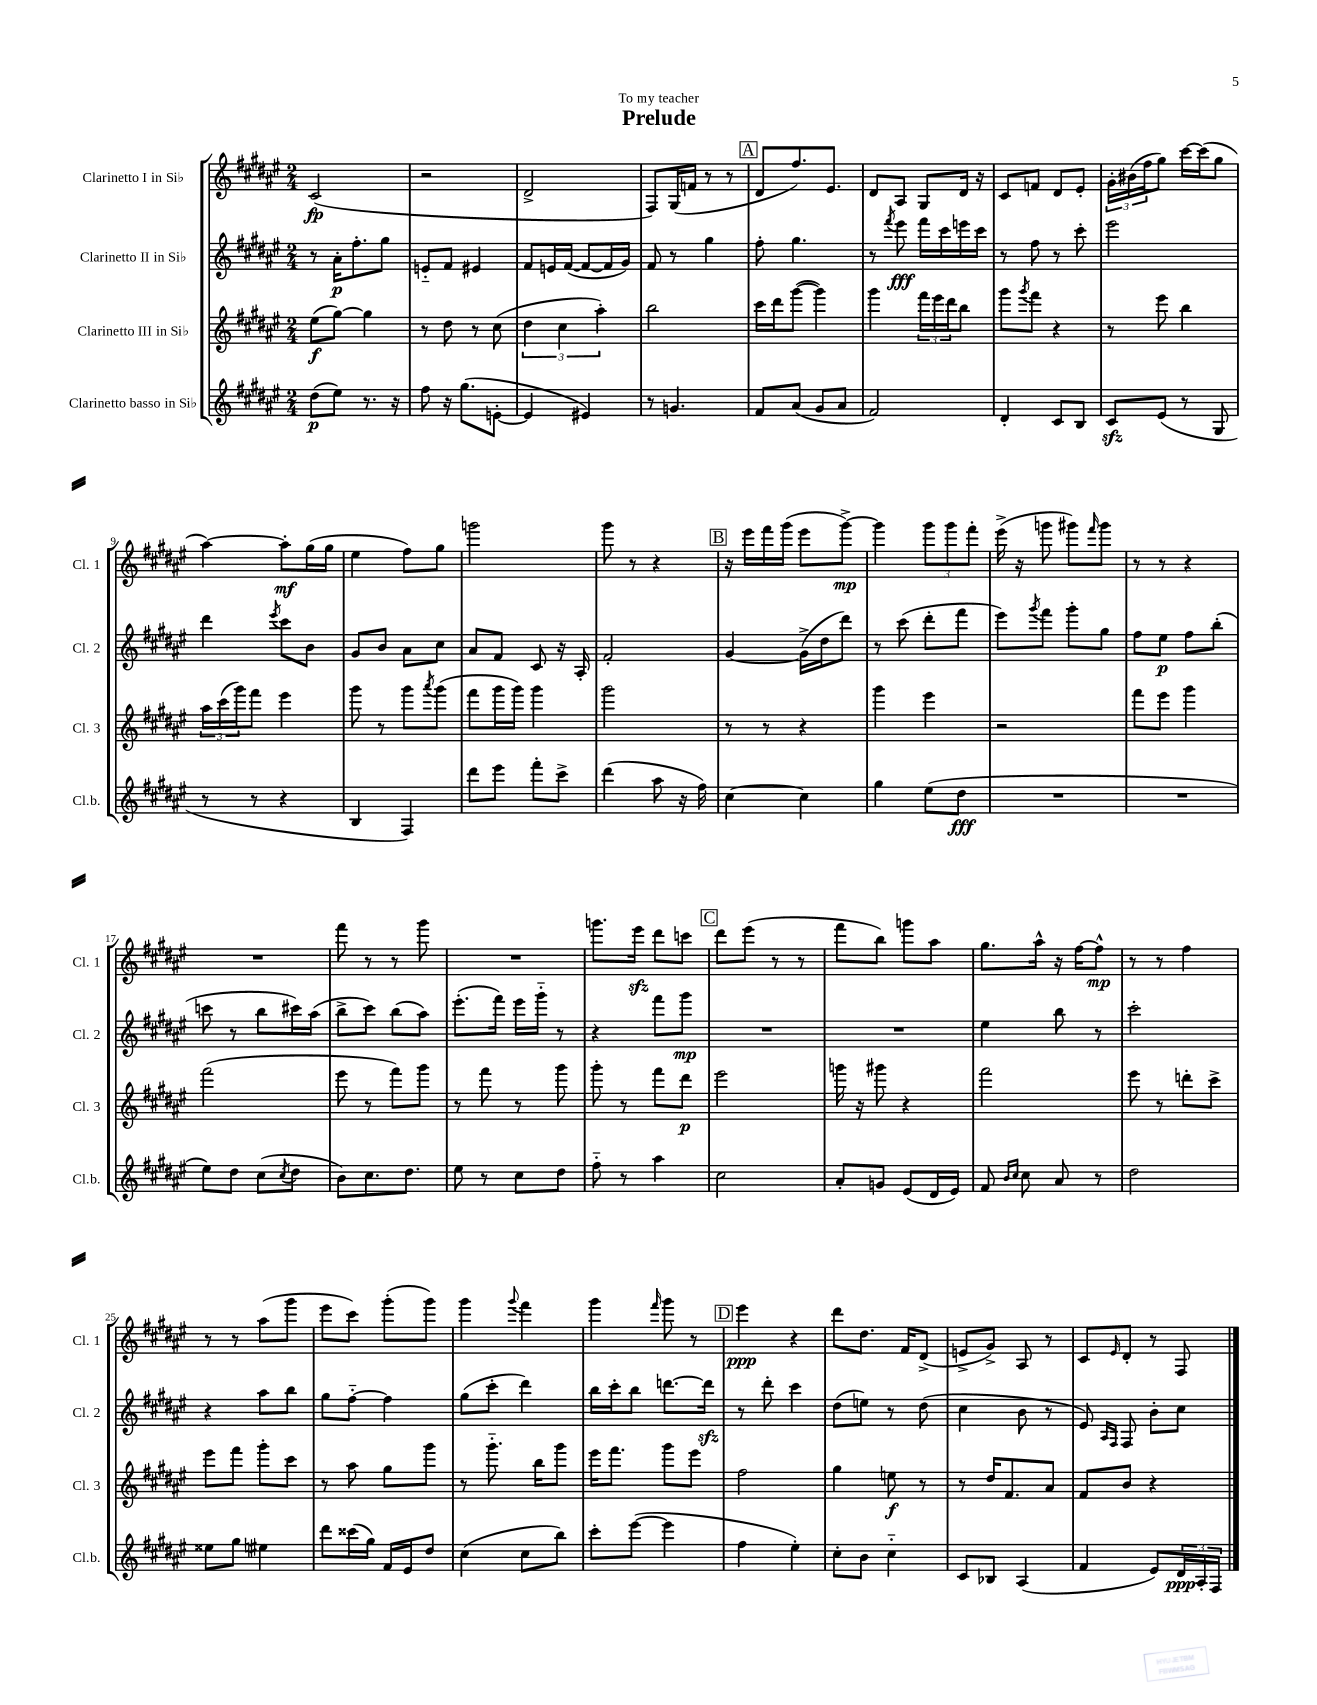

**kern	**kern	**kern	**kern
*staff4	*staff3	*staff2	*staff1
*clefG2	*clefG2	*clefG2	*clefG2
*k[f#c#g#d#a#e#]	*k[f#c#g#d#a#e#]	*k[f#c#g#d#a#e#]	*k[f#c#g#d#a#e#]
*M2/4	*M2/4	*M2/4	*M2/4
(8dd#	(8ee#	8r	(2c#
8ee#)	[8gg#)	16a#'	.
.	.	8.ff#'	.
8.r	4gg#]	.	.
.	.	8gg#	.
16r	.	.	.
=	=	=	=
8ff#	8r	8e'~	2r
16r	8dd#	8f#	.
(8.gg#	.	.	.
.	8r	4e#	.
[8e'	(8cc#	.	.
=	=	=	=
4e]	6dd#	8f#	2d#^
.	.	16e	.
.	6cc#	.	.
.	.	([16f#	.
4e#)	.	8f#_	.
.	6aa#')	.	.
.	.	16f#]	.
.	.	16g#)	.
=	=	=	=
8r	2bb	8f#	8F#)
4.g	.	8r	(16G#
.	.	.	16f
.	.	4gg#	8r
.	.	.	8r
=	=	=	=
8f#	16ccc#	8ff#'	8d#
.	16ddd#	.	.
(8a#	([8ggg#	4.gg#	8.ff#)
8g#	4ggg#])	.	.
.	.	.	8.e#
8a#	.	.	.
=	=	=	=
2f#)	4ggg#	8r	8d#
.	.	8qfff#	.
.	.	8eee#	8A#
.	24fff#	16fff#	8G#
.	24eee#	.	.
.	.	16ccc#	.
.	24ddd#	.	.
.	8bb	16eee	16d#
.	.	16ccc#	16r
=	=	=	=
4d#'	8ggg#	8r	8c#
.	8qggg#	.	.
.	8fff#	8ff#	8f
8c#	4r	8r	8d#
8B	.	8ccc#'	8e#'
=	=	=	=
8c#	8r	2eee#	24g#'
.	.	.	(24b#
.	.	.	24ff#
(8e#	8eee#	.	8gg#)
8r	4bb	.	[16ccc#
.	.	.	(16ccc#]
8G#	.	.	8gg#
=	=	=	=
8r	24aa#	4ddd#	[4aa#)
.	(24ccc#	.	.
.	24ggg#)	.	.
8r	8fff#	.	.
.	.	8qeee#	.
4r	4eee#	8ccc#	8aa#']
.	.	8b	(16gg#
.	.	.	16gg#
=	=	=	=
4B	8ggg#	8g#	4ee#
.	8r	8b	.
4F#)	8ggg#	8a#	8ff#)
.	8qaaa#	.	.
.	(8ggg#	8cc#	8gg#
=	=	=	=
8ddd#	8fff#	8a#	2ggg
8eee#	16ggg#	8f#	.
.	16ggg#)	.	.
8fff#'	4ggg#	8c#	.
8ccc#^	.	16r	.
.	.	16A#'	.
=	=	=	=
(4ddd#	2ggg#	2f#'	8ggg#
.	.	.	8r
8aa#	.	.	4r
16r	.	.	.
16ff#)	.	.	.
=	=	=	=
[4cc#	8r	[4g#	16r
.	.	.	16eee#
.	8r	.	16fff#
.	.	.	(16ggg#
4cc#]	4r	(16g#^]	8eee#
.	.	16dd#	.
.	.	8ddd#)	[8ggg#^)
=	=	=	=
4gg#	4ggg#	8r	4ggg#]
.	.	(8ccc#	.
(8ee#	4eee#	8ddd#'	12ggg#
.	.	.	12ggg#
8dd#	.	8fff#	.
.	.	.	12fff#'
=	=	=	=
2r	2r	8eee#)	(16eee#^
.	.	.	16r
.	.	8qggg#	.
.	.	8fff#	8ggg
.	.	8ggg#'	8ggg#)
.	.	.	16qqfff#
.	.	8gg#	8ggg#
=	=	=	=
2r	8fff#	8ff#	8r
.	8eee#	8ee#	8r
.	4ggg#	8ff#	4r
.	.	(8bb'	.
=	=	=	=
8ee#)	(2fff#	8ccc	2r
8dd#	.	8r	.
(8cc#	.	8bb	.
8qcc#	.	.	.
8dd#	.	16ccc#)	.
.	.	(16aa#	.
=	=	=	=
8b)	8eee#	8bb^	8fff#
8.cc#	8r	8ccc#)	8r
.	8fff#)	(8bb	8r
8.dd#	.	.	.
.	8ggg#	8aa#)	8ggg#
=	=	=	=
8ee#	8r	(8.eee#'	2r
8r	8fff#	.	.
.	.	16fff#)	.
8cc#	8r	16eee#	.
.	.	16ggg#'~	.
8dd#	8ggg#	8r	.
=	=	=	=
8ff#'~	8ggg#'	4r	8.ggg
8r	8r	.	.
.	.	.	16eee#
4aa#	8fff#	8fff#	8ddd#
.	8ddd#	8ggg#	8ccc
=	=	=	=
2cc#	2eee#	2r	8ddd#
.	.	.	(8eee#
.	.	.	8r
.	.	.	8r
=	=	=	=
8a#'	16ggg	2r	8fff#
.	16r	.	.
8g	8ggg#	.	8bb)
(8e#	4r	.	8ggg
16d#	.	.	8aa#
16e#)	.	.	.
=	=	=	=
8f#	2fff#	4ee#	8.gg#
16qqb	.	.	.
16qqcc#	.	.	.
8cc#	.	.	.
.	.	.	16aa#^^
8a#	.	8bb	16r
.	.	.	[16ff#
8r	.	8r	8ff#^^]
=	=	=	=
2dd#	8eee#	2ccc#'	8r
.	8r	.	8r
.	8ddd'	.	4ff#
.	8ccc#^	.	.
=	=	=	=
8ee##	8eee#	4r	8r
8gg#	8fff#	.	8r
4ee#	8ggg#'	8aa#	(8aa#
.	8ccc#	8bb	8ggg#
=	=	=	=
8ddd#	8r	8gg#	8eee#
(16ccc##	8aa#	[8ff#'~	8ccc#)
16gg#)	.	.	.
16f#	8gg#	4ff#]	(8ggg#'
16e#	.	.	.
8dd#	8ggg#	.	8ggg#)
=	=	=	=
(4cc#	8r	(8gg#	4ggg#
.	8.ggg#'~	8ccc#'	.
.	.	.	8qqggg#
8cc#	.	4ddd#)	4fff#
.	16bb	.	.
8bb)	8ggg#	.	.
=	=	=	=
8ccc#'	16eee#	16bb	4ggg#
.	8.fff#	16ccc#'	.
([8eee#	.	8bb	.
.	.	.	16qqfff#
4eee#]	8ggg#	[8.ddd	8ggg#
.	8eee#	.	8r
.	.	16ddd]	.
=	=	=	=
4ff#	2ff#	8r	4eee#
.	.	8ddd#'	.
4ee#')	.	4ccc#	4r
=	=	=	=
8cc#'	4gg#	(8dd#	8ddd#
8b	.	8ee)	8.dd#
4cc#'~	8ee	8r	.
.	.	.	16f#
.	8r	(8dd#	(8d#^
=	=	=	=
8c#	8r	4cc#	8e^
8B-	16dd#	.	8g#^)
.	8.f#	.	.
(4A#	.	8b	8A#
.	8a#	8r	8r
=	=	=	=
4f#	8f#	8e#)	8c#
.	.	16qqA#	.
.	.	16qqF#	16qqe#
.	8b	8F#	8d#'
8e#)	4r	8b'	8r
24d#	.	8cc#	8F#
24A#'	.	.	.
24F#	.	.	.
==	==	==	==
*-	*-	*-	*-
